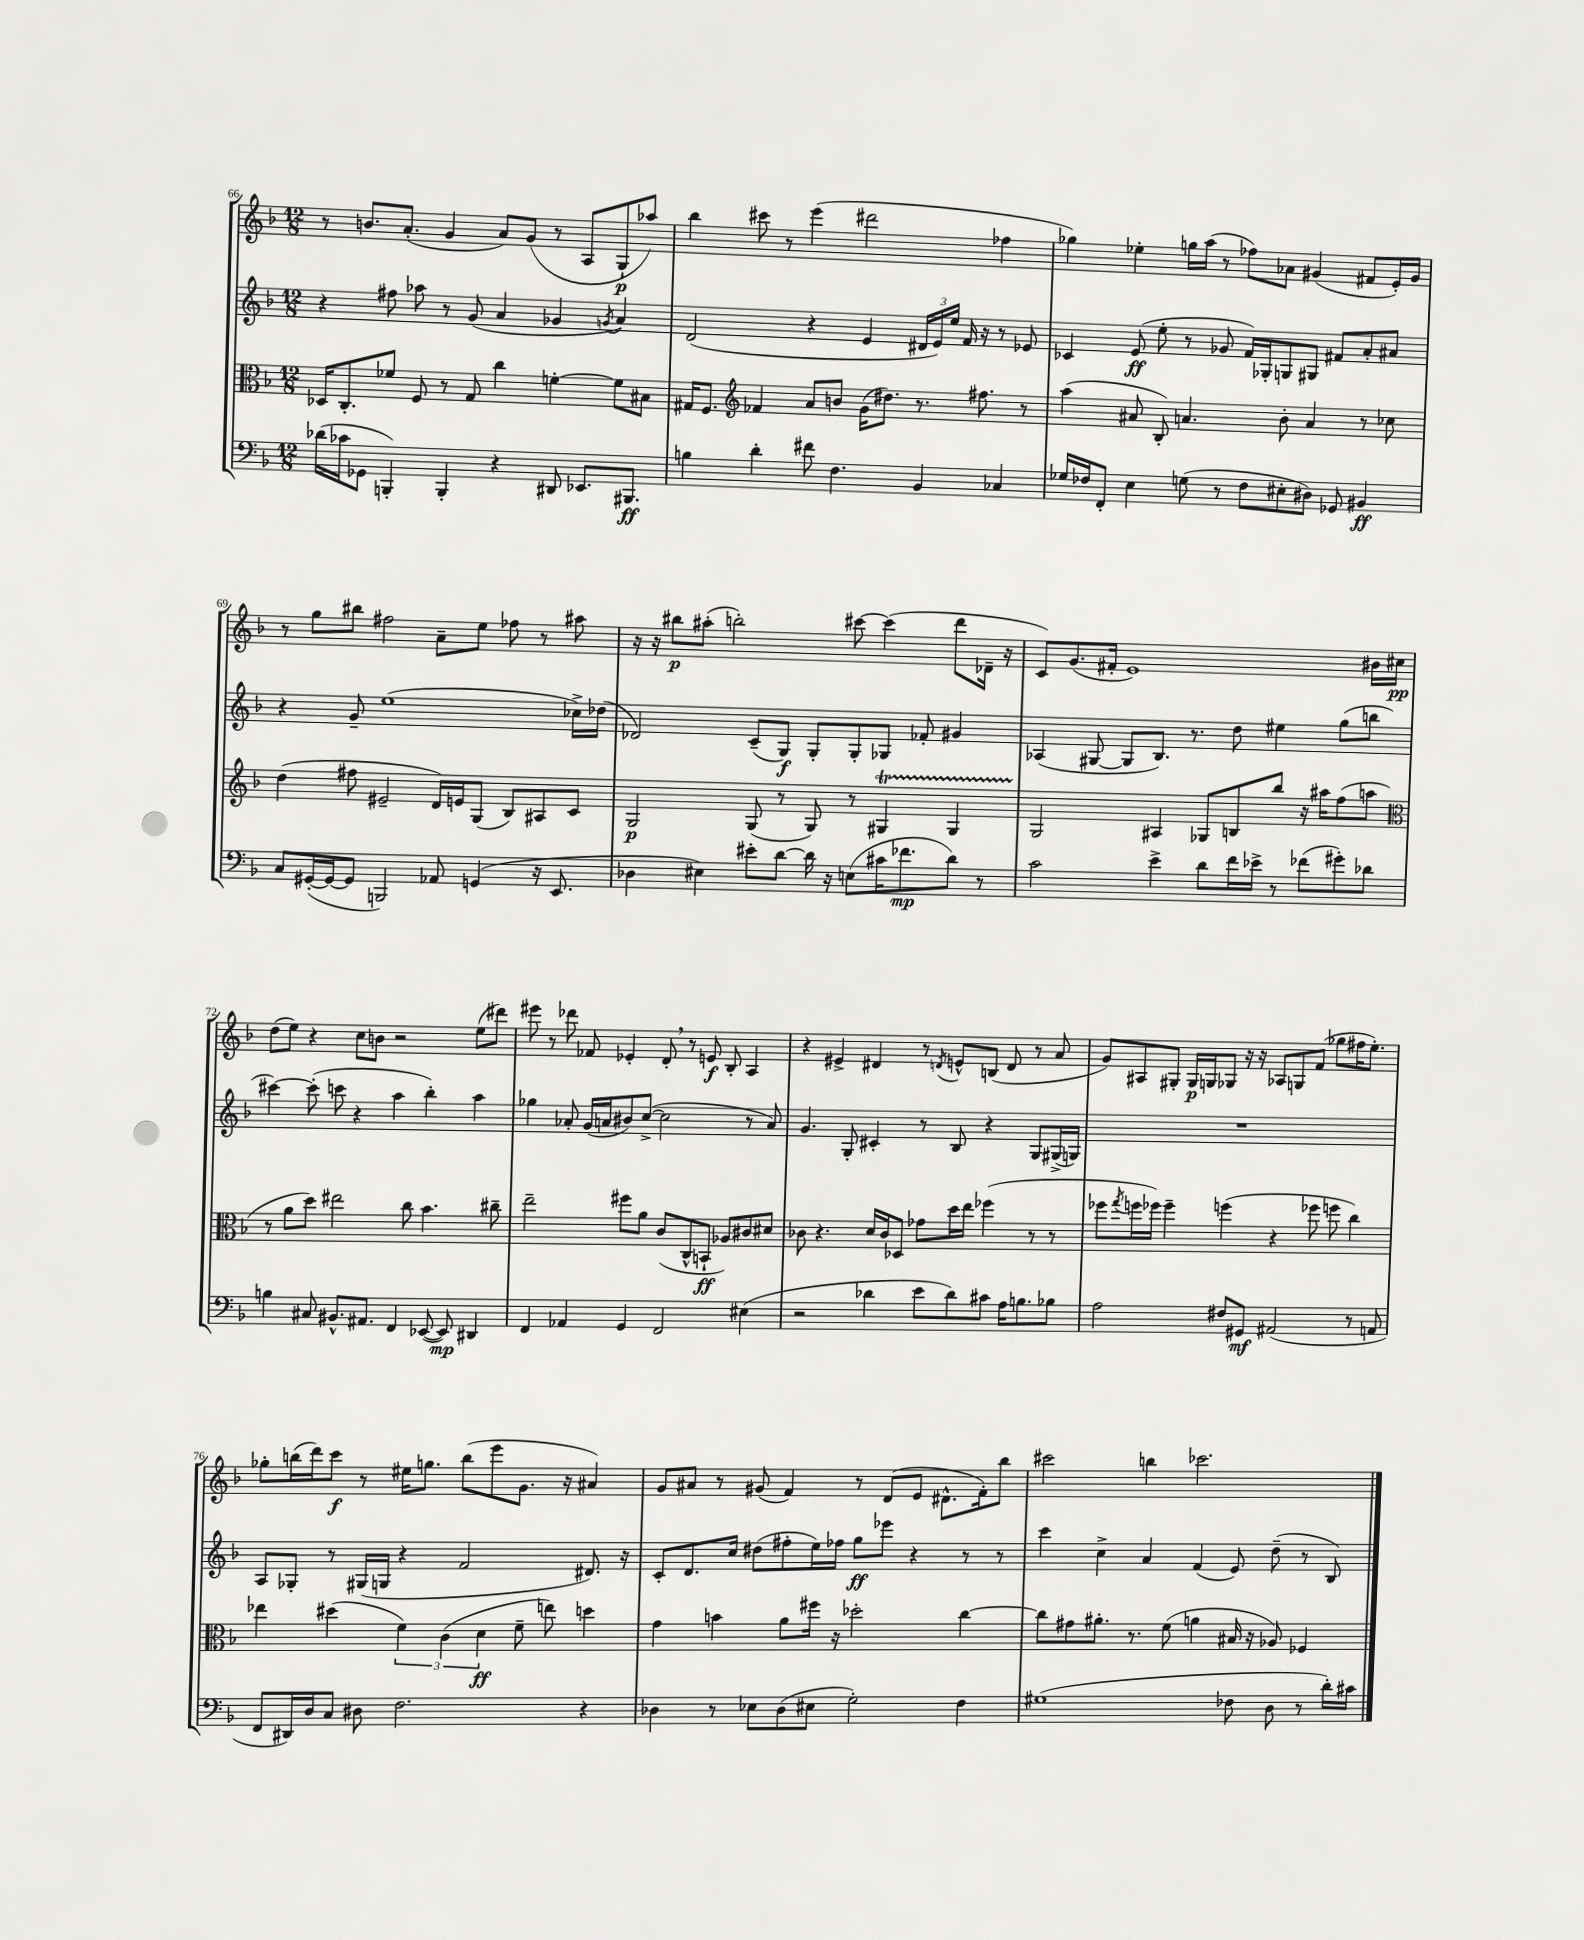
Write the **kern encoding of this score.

**kern	**kern	**kern	**kern
*staff4	*staff3	*staff2	*staff1
*clefF4	*clefC3	*clefG2	*clefG2
*k[b-]	*k[b-]	*k[b-]	*k[b-]
*M12/8	*M12/8	*M12/8	*M12/8
(16d-	16D-	4r	8r
16c-	8.C'	.	.
8GG-	.	.	8.b
4BBB')	8f-	8ff#	.
.	.	.	(8.a'
.	8F	8aa-	.
4BBB'	8r	8r	4g
.	8G	(8g	.
4r	4cc	4a	8a)
.	.	.	(8g
8DD#	[4f'	4g-	8r
8.EE-	.	.	8A
.	.	8qg	.
.	8f]	4a)	8G`
8.BBB#	.	.	.
.	8B#	.	8aa-)
=	=	=	=
4B	16G#	(2d	4bb-
.	8.F	.	.
*	*clefG2	*	*
4d'	4f-	.	8ccc#
.	.	.	8r
8f#	8a	4r	(4eee
4.F	8b	.	.
.	(16g	4e	2ddd#
.	8.dd#)	.	.
4BB-	8.r	24d#	.
.	.	24e)	.
.	.	24ee	.
.	.	16f	.
.	8.ff#	16r	.
4C-	.	8r	4ff-
.	8r	8e-	.
=	=	=	=
16G-	(4aa	4c-	4gg-)
16F-	.	.	.
8FF'	.	.	.
4E	8a#	(8e	4ee-'
.	8B-')	8ee'	.
(8G	4.a	8r	16gg
.	.	.	(16aa
8r	.	8g-	8r
8F-	.	16f)	8ff-)
.	.	16G-'	.
8E#'	8b-'	8G	8a-
8D#)	4a	8G#	(4g#
8GG-	.	8f#	.
4BB#	8r	8a'	8f#
.	8cc-	8a#	16e')
.	.	.	16g#
=	=	=	=
8C	(4dd	4r	8r
([16GG#'	.	.	8gg
16GG#_	.	.	.
8GG#]	8ff#	8g~	8bb#
2BBB)	2e#~	(1ee	2ff#
8AA-	16d)	.	8a~
.	16e	.	.
(4GG	(8G	.	8ee
.	8B-)	.	8ff-
16r	8A#	.	8r
8.EE	.	.	.
.	8c	16cc-^)	8aa#
.	.	(16dd-	.
=	=	=	=
4D-	2G	2d-)	16r
.	.	.	16r
.	.	.	8bb#
4E#)	.	.	(8aa#'
.	.	.	2bb')
8e#'	(8G	(8c~	.
[8d	8r	8G)	.
16d]	8G)	8G'	.
16r	.	.	.
(8E	8r	8G'	[8ccc#
16c#	4G#	8G-	(4ccc#]
8.f-	.	.	.
.	.	8f-'	.
8d)	4G#	4g#	8ddd
8r	.	.	16d-~
.	.	.	16r
=	=	=	=
2c	2G	(4A-	8c)
.	.	.	(8.g
.	.	[8G#	.
.	.	.	16f#'
.	.	8G#]	1e)
4e^	4A#	8.B-)	.
.	.	8.r	.
8d	8G-	.	.
16f	8B	8dd	.
16e-^	.	.	.
8r	8bb-	4ee#	.
(8f-	16r	.	.
.	16aa#	.	.
8g#')	(8ff	(8gg	.
8d-	8aa	8bb	16b#
.	.	.	16cc#
=	=	=	=
*	*clefC3	*	*
4B	8r	[4ccc#)	(8dd
.	8a	.	8ee)
8C#	8dd)	(8ccc#']	4r
8.BB#^^	2ee#	8ccc	.
.	.	4r	8cc
8.AA#	.	.	.
.	.	.	8b
4FF	.	4aa	2r
.	8cc	.	.
([8EE-	4.b-	4bb-')	.
8EE-])	.	.	.
4DD#	.	4aa	(8ee
.	8cc#~	.	8ddd#)
=	=	=	=
4FF	2ee~	4gg-	8eee#
.	.	.	8r
4AA-	.	8a-'	8ddd-
.	.	(16g	8f-
.	.	16a	.
4GG	8ff#	8b#)	4e-'
.	8a	([8cc^	.
2FF	(8c	2cc]	8d'
.	8C^^	.	8r
.	8BB`	.	8e
.	8A-)	.	8B-'
(4E#	8c#	8r	4A
.	8d#	8a)	.
=	=	=	=
2r	8c-	4.g	4r
.	4.r	.	.
.	.	.	4e#^
.	.	8G'	.
4d-	16d	4c#'	4d#
.	16c-	.	.
.	8D-	.	.
8e	8g-	8r	8r
.	.	.	8qd
8d-)	16dd	8B-	8e^^
.	16ee	.	.
8c#	(4ff-	4r	(8B
16A	.	.	8d
8.B	.	.	.
.	8r	8G	8r
8B-	8r	(16G#^	8a
.	.	16G)	.
=	=	=	=
2A	8ff-	1.r	8g)
.	8qgg	.	.
.	16ff	.	8A#
.	16ff-)	.	.
.	4ff-~	.	8G#'
.	.	.	16G#
.	.	.	16G
8F#	(4ff	.	8G-
8GG#	.	.	16r
.	.	.	16r
(2AA#	4r	.	8A-
.	.	.	8G
.	8ff-	.	(8f
.	8ff	.	8gg-
8r	4cc)	.	16ff#
.	.	.	8.ee')
8AA	.	.	.
=	=	=	=
8FF	4ee-	8A	8gg-'
16DD#)	.	8G-'	(16bb
16D	.	.	16ddd)
8C	(4dd#	8r	8ccc
8D#	.	(16G#	8r
.	.	16G	.
2.F	6f)	4r	16ee#
.	.	.	8.gg
.	(6c	.	.
.	.	2f	(8bb
.	6d	.	.
.	.	.	8eee
.	8f~	.	8.g
.	8ee)	.	.
.	.	.	16r
4r	4dd	8.d#)	4a#)
.	.	16r	.
=	=	=	=
4D-	4g	8c'	8g
.	.	8.d	8a#
8r	4b	.	8r
.	.	16cc	.
8E-	.	(8dd#	(8g#
(8D-	8a	8ff#'	4f)
8E#	16ff#	16ee)	.
.	16r	16ff-	.
2G')	2dd-'	8gg	8r
.	.	8eee-	(8d
.	.	4r	8e
.	.	.	8.d#^^
4F	[4cc	8r	.
.	.	.	16f')
.	.	8r	8bb-
=	=	=	=
(1G#	8cc]	4ccc	2ccc#
.	8g#	.	.
.	8.a#'	4cc^	.
.	8.r	.	.
.	.	4a	4bb
.	(8f	.	.
.	4a	(4f	2.ccc-
8F-	16B#	8e)	.
.	16r	.	.
8D	8A-)	(8dd~	.
8r	4F-	8r	.
16d')	.	8B-)	.
16c#	.	.	.
==	==	==	==
*-	*-	*-	*-
